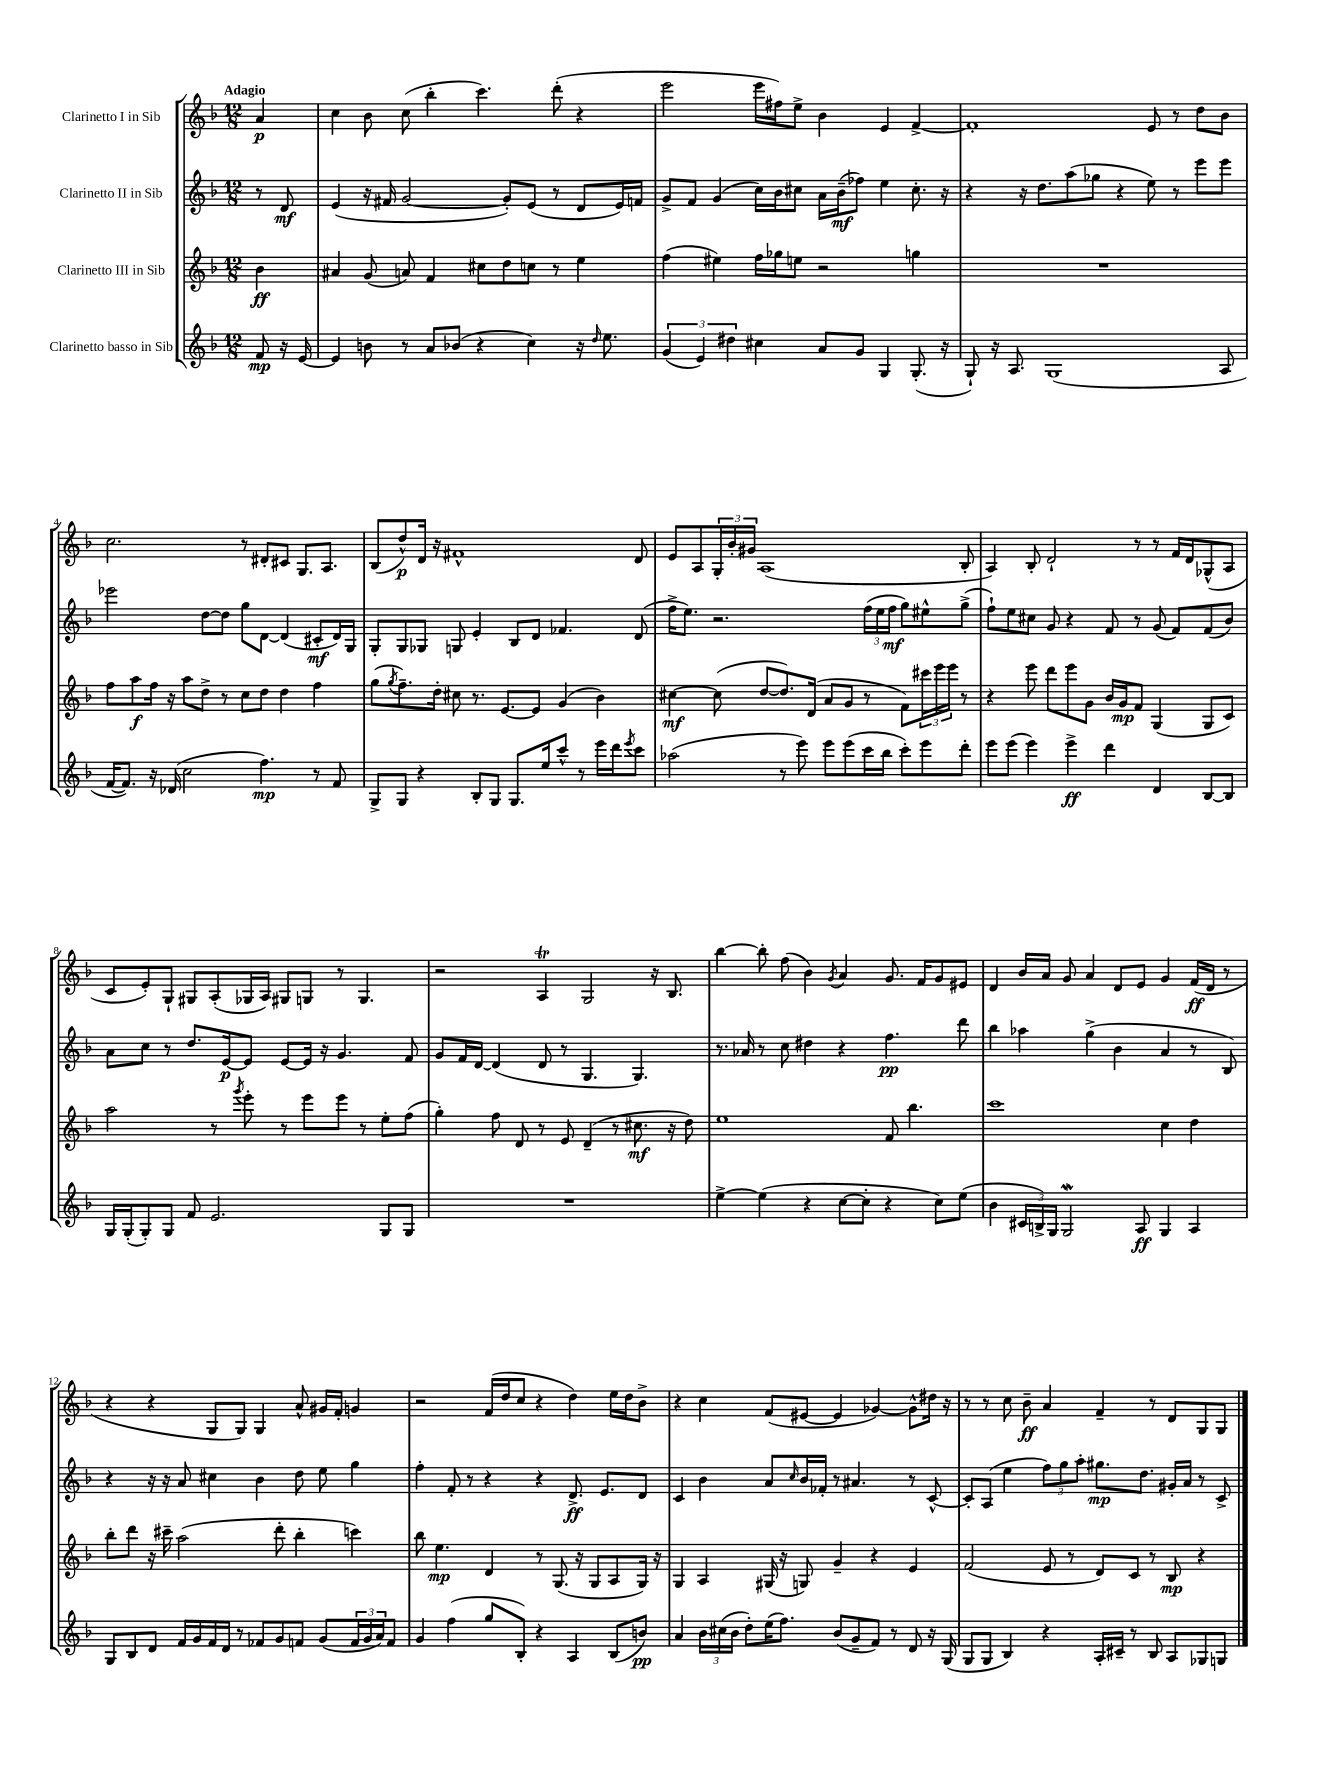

**kern	**kern	**kern	**kern
*staff4	*staff3	*staff2	*staff1
*clefG2	*clefG2	*clefG2	*clefG2
*k[b-]	*k[b-]	*k[b-]	*k[b-]
*M12/8	*M12/8	*M12/8	*M12/8
8f/	4b-\	8r	4a/
16r	.	8d/	.
[16e/	.	.	.
=	=	=	=
4e/]	4a#/	(4e/	4cc\
8b\	(8g/	16r	8b-\
.	.	16f#/	.
8r	8a/)	[2g/	(8cc\
8a/L	4f/	.	4bb-'\
(8b-/J	.	.	.
4r	8cc#\L	.	4.ccc\)
.	8dd\	8g'/]L)	.
4cc\)	8cc\J	(8e/J	.
.	8r	8r	(8ddd'\
16r	4ee\	8d/L	4r
16qqdd/	.	.	.
8.ee\	.	.	.
.	.	16e/L)	.
.	.	16f/JJ	.
=	=	=	=
(6g/	(4ff\	8g^/L	2eee\
.	.	8f/J	.
6e/)	.	.	.
.	4ee#\)	(4g/	.
6dd#\	.	.	.
4cc#\	16ff\LL	16cc\LL)	16eee\LL
.	16gg-\J	16b-\J	16ff#\J)
.	8ee\J	8cc#\J	8ee^\J
8a/L	2r	16a\LL	4b-\
.	.	(16b-~\J	.
8g/J	.	8ff-\J)	.
4G/	.	4ee\	4e/
(8.G'/	4gg\	8.cc#'\	[4f^/
16r	.	16r	.
=	=	=	=
8G`/)	1.r	4r	1f']
16r	.	.	.
8.A/	.	.	.
.	.	16r	.
.	.	8.dd\L	.
(1G	.	.	.
.	.	(8aa\	.
.	.	8gg-\J	.
.	.	4r	.
.	.	8ee\)	8e/
.	.	8r	8r
.	.	8eee\L	8dd\L
8A/	.	8eee\J	8b-\J
=	=	=	=
[16f/LK	8ff\L	2eee-\	2.cc\
8.f/]J)	.	.	.
.	8aa\	.	.
16r	16ff\Jk	.	.
(16d-/	16r	.	.
2cc\	8aa\L	.	.
.	8dd^\J	[8dd\L	.
.	8r	8dd\]J	.
.	8cc\L	8gg\L	8r
4.ff\)	8dd\J	[8d\J	8d#'/L
.	4dd\	(4d/]	8c#/J
.	.	.	8.G/L
8r	4ff\	8c#'/L	.
.	.	.	8.A/J
8f/	.	16d/L)	.
.	.	16G/JJ	.
=	=	=	=
8G^/L	(8gg\L	8G'/L	(8B-/L
.	8qgg/	.	.
8G/J	8.ff~\)	8G/	8dd^^/)
4r	.	8G-/J	16d/Jk
.	16dd'\Jk	.	16r
.	8cc#\	8G/	1f#^^
8B-'/L	8.r	4e'/	.
8G/J	.	.	.
.	[8.e/L	.	.
8.G/L	.	8B-/L	.
.	8e/]J	8d/J	.
16ee/k	.	.	.
8ccc^^/J	(4g/	4.f-/	.
8r	.	.	.
16eee\LL	4b-\)	.	.
16ddd\J	.	.	.
8qeee/	.	.	.
8ccc\J	.	(8d/	8d/
=	=	=	=
(2aa-\	[4cc#\	16ff^\LK	8e/L
.	.	8.ee\J)	.
.	.	.	8A/
.	(8cc#\]	2.r	24G'/L
.	.	.	24b-'/
.	.	.	24g#/JJ
.	[8dd/L	.	(1A
8r	8.dd/])	.	.
8eee\)	.	.	.
.	(16d/Jk	.	.
8eee\L	8a/L	.	.
(8eee\	8g/J	.	.
16ccc\L	8r	(24ff\LL	.
.	.	24ee\	.
16bb-\JJ	.	.	.
.	.	24ff\JJ	.
8ccc'\L)	8f\L)	8gg\L)	.
8eee\	24ccc#\L	8ee#^^\	.
.	24eee\	.	.
.	24eee\JJ	.	.
8ddd'\J	8r	(8gg^\J	8B-'/
=	=	=	=
8eee\L	4r	8ff`\L)	4A/)
(8eee\J	.	8ee\	.
4eee\)	8eee\	8cc#\J	8B-'/
.	8ddd\L	8g/	2d`/
4eee^\	8eee\	4r	.
.	8g\J	.	.
4ddd\	16b-/LL	8f/	.
.	16g/J	.	.
.	8f/J	8r	8r
4d/	(4G/	(8g/	8r
.	.	8f/L)	16f/LL
.	.	.	16d/J
[8B-/L	8G/L	(8f/	(8G-^^/
8B-/]J	8c/J)	8b-/J)	8A/J
=	=	=	=
16G/LL	2aa\	8a\L	8c/L
(16G'/J	.	.	.
8G'/)	.	8cc\J	8e'/)
8G/J	.	8r	8G`/J
8f/	.	8.dd/L	8G#/L
2.e/	8r	.	(8A'/
.	.	[16e/k	.
.	8qggg/	.	.
.	8eee'\	8e/]J	16G-/L
.	.	.	16A/JJ)
.	8r	[8e/L	8G#/L
.	8eee\L	16e/]Jk	8G/J
.	.	16r	.
.	8eee\J	4.g/	8r
.	8r	.	4.G/
8G/L	8ee'\L	.	.
8G/J	(8ff\J	8f/	.
=	=	=	=
1.r	4gg'\)	8g/L	2r
.	.	16f/L	.
.	.	[16d/JJ	.
.	8ff\	(4d/]	.
.	8d/	.	.
.	8r	8d/	4A/
.	8e/	8r	.
.	(4d~/	4.G/	2G/
.	8r	.	.
.	8.cc#\	4.G/)	.
.	.	.	16r
.	16r	.	8.B-/
.	8dd\)	.	.
=	=	=	=
[4ee^\	1ee	8.r	[4bb-\
.	.	16a-/	.
(4ee\]	.	8r	8bb-'\]
.	.	8cc\	(8ff\
4r	.	4dd#\	4b-\)
.	.	.	8qg/
[8cc\L	.	4r	4a/
8cc'\]J	.	.	.
4r	8f/	4.ff\	8.g/
.	4.bb-\	.	.
.	.	.	16f/LK
8cc\L)	.	.	8g/
(8ee\J	.	8ddd\	8e#/J
=	=	=	=
4b-\	1ccc	4bb-\	4d/
24c#/LL	.	4aa-\	16b-/LL
24B^/)	.	.	.
.	.	.	16a/JJ
24G/JJ	.	.	.
2G/	.	.	8g/
.	.	(4gg^\	4a/
.	.	4b-\	8d/L
8A/	.	.	8e/J
4G/	4cc\	4a/	4g/
4A/	4dd\	8r	(16f/LL
.	.	.	16d/JJ
.	.	8B-/)	8r
=	=	=	=
8G/L	8bb-'\L	4r	4r
8B-/	8ddd\J	.	.
8d/J	16r	16r	4r
.	16ccc#~\	16r	.
16f/LL	(2aa\	8a/	.
16g/	.	.	.
16f/	.	4cc#\	8G/L
16d/JJ	.	.	.
8r	.	.	8G/J)
8f-/L	.	4b-\	4G/
8g/	8ddd'\	.	.
8f/J	4bb-'\	8dd\	8a^^/
(8g/L	.	8ee\	16g#/LL
.	.	.	16f'/JJ
24f/L	4ccc\)	4gg\	4g/
24g/	.	.	.
24a/J)	.	.	.
8f/J	.	.	.
=	=	=	=
4g/	8bb-\	4ff'\	2r
.	4.ee\	.	.
(4ff\	.	8f'/	.
.	.	8r	.
8gg/L	4d/	4r	(16f/LL
.	.	.	16dd/J
8B-'/J)	.	.	8cc/J
4r	8r	4r	4r
.	(8.G/	.	.
4A/	.	8.d^/	4dd\)
.	16r	.	.
.	8G/L	.	.
.	.	8.e/L	.
(8B-/L	8A/	.	16ee\LL
.	.	.	16dd\J
8b/J)	16G/Jk)	8d/J	8b-^\J
.	16r	.	.
=	=	=	=
4a/	4G/	4c/	4r
24b-\LL	4A/	4b-\	4cc\
(24cc#\	.	.	.
24b-\JJ	.	.	.
8dd'\L)	.	.	.
(16ee\K	(16G#/	8a/L	(8f/L
8.ff\J)	16r	.	.
.	.	16qqcc/	.
.	8G/)	16b-/L	[8e#/J
.	.	16f-'/JJ	.
(8b-/L	4g~/	8r	4e#/]
8g~/	.	4.a#/	.
8f/J)	4r	.	[4g-/)
8r	.	.	.
8d/	4e/	8r	8g-^^\]L
16r	.	[8c^^/	16dd#\Jk
(16G/	.	.	16r
=	=	=	=
8G/L	(2f/	8c'/]L	8r
8G/J	.	(8A/J	8r
4B-/)	.	4ee\	8cc\
.	.	.	8b-~\
4r	8e/	12ff\L)	4a/
.	.	12gg\	.
.	8r	.	.
.	.	12aa'\J	.
16A'/LL	8d/L)	8.gg#\L	4f~/
16c#~/JJ	.	.	.
8r	8c/J	.	.
.	.	8.dd\J	.
8B-/	8r	.	8r
8A/L	8B-/	16g#'/LL	8d/L
.	.	16a/JJ	.
8G-/	4r	8r	8G/
8G/J	.	8c^/	8G/J
==	==	==	==
*-	*-	*-	*-
